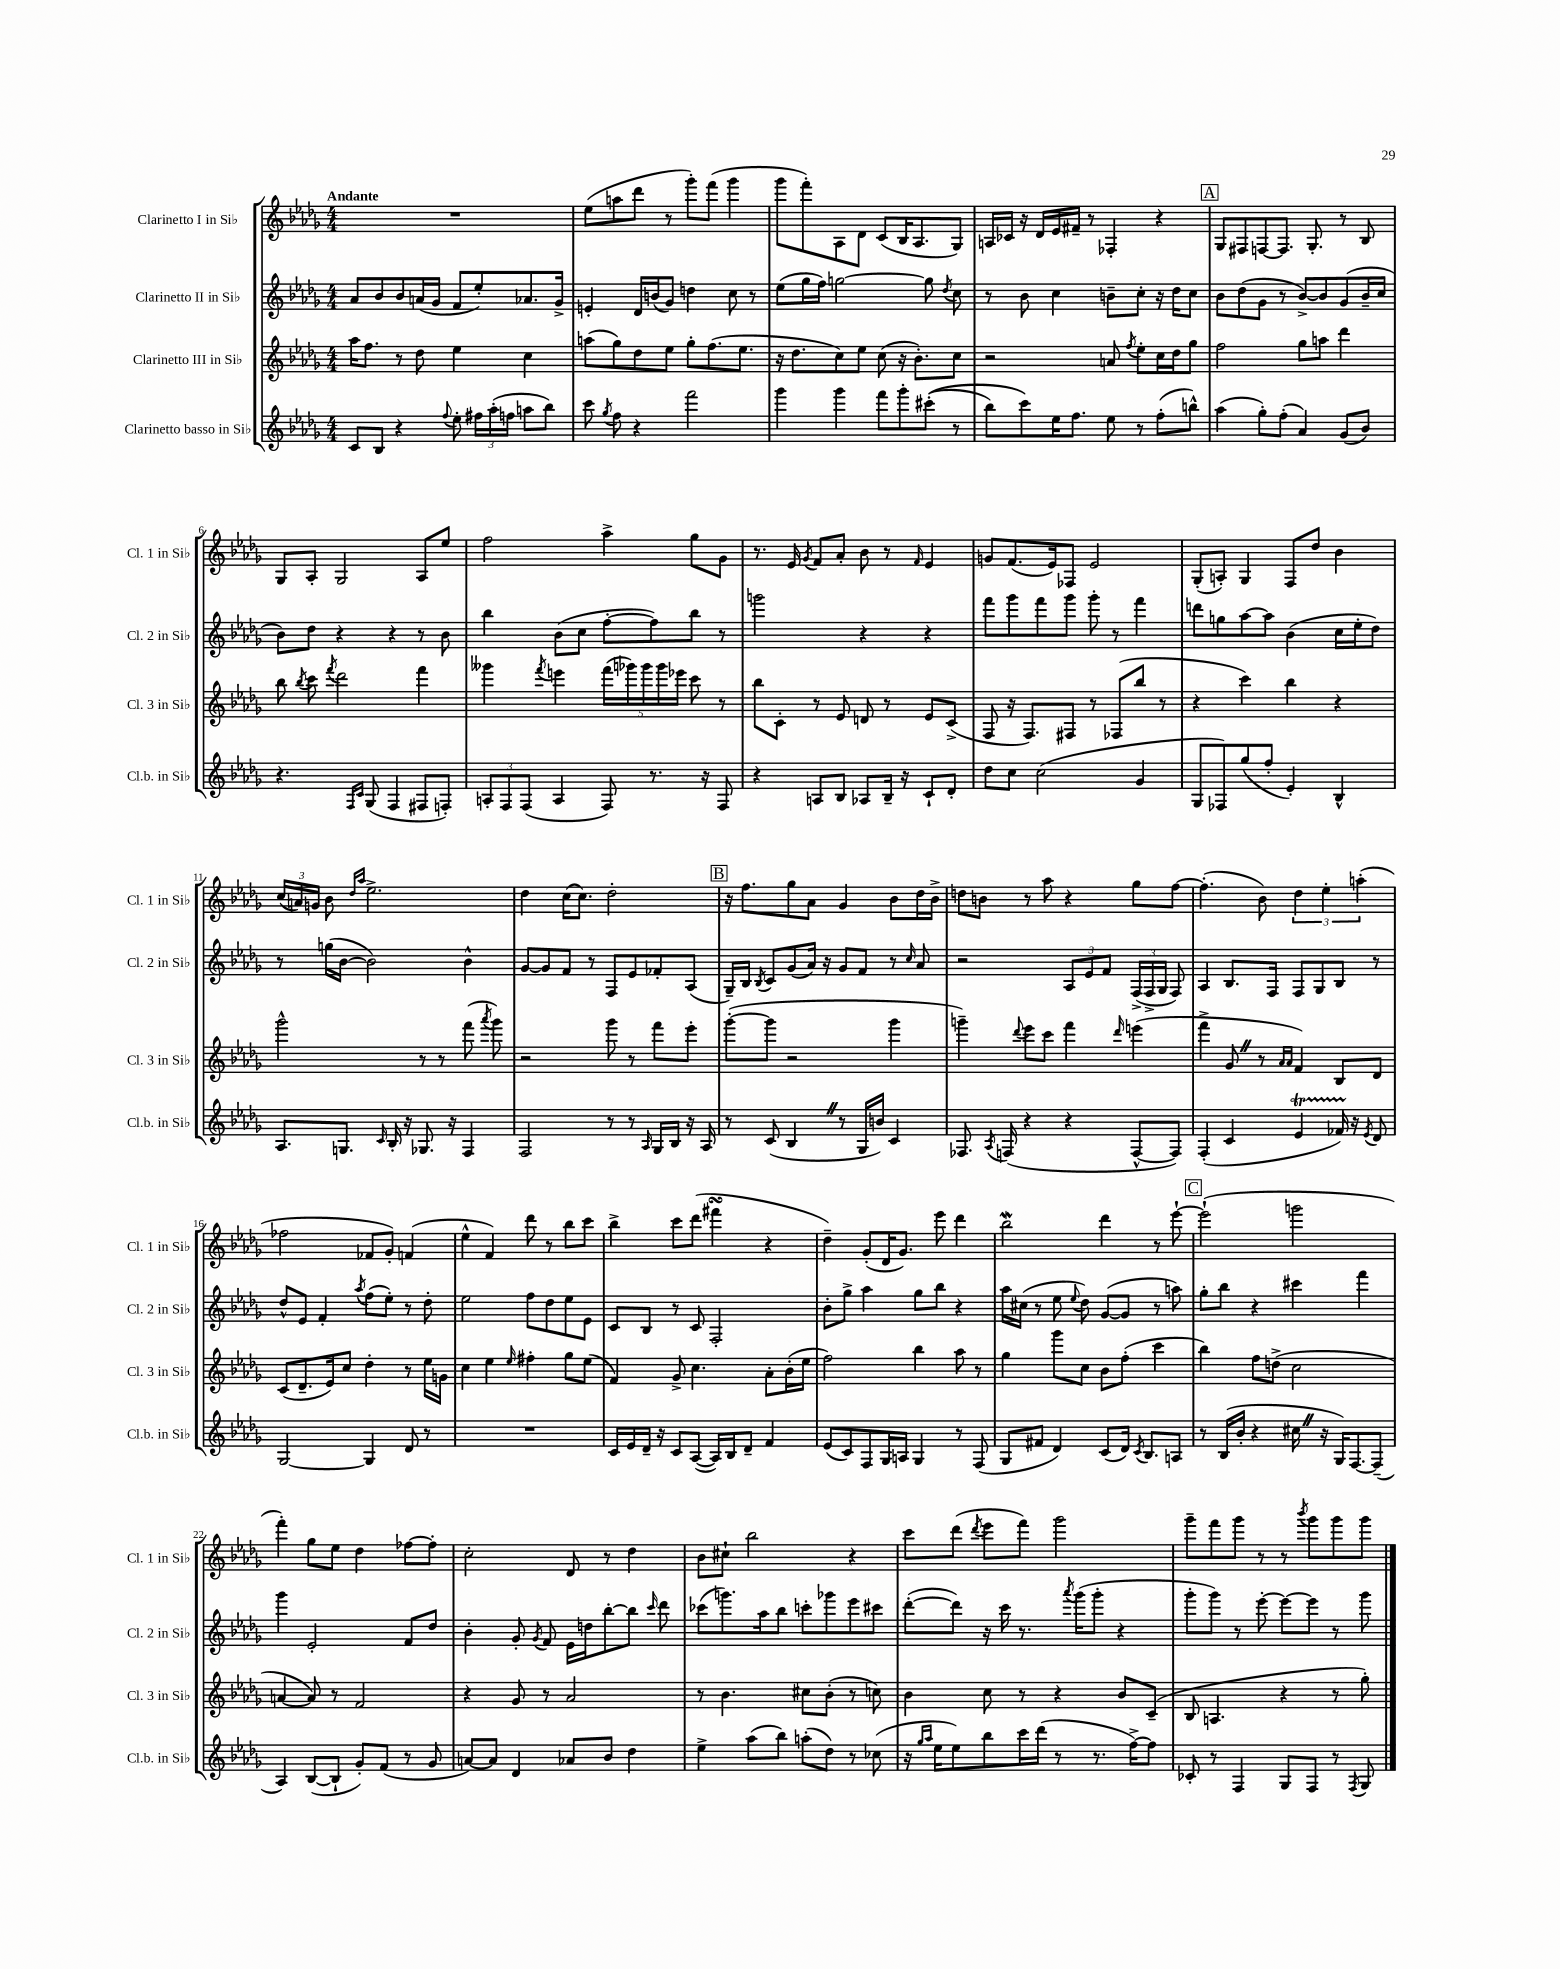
<<
\new StaffGroup <<
\new Staff = "s0" \with { instrumentName = "Clarinetto I in Sib" shortInstrumentName = "Cl. 1 in Sib" } {
    \clef treble \key des \major \numericTimeSignature \time 4/4 \tempo "Andante"
    \autoBeamOff R1 |
    ees''8[( a''8 des'''8] r8 ges'''8[-.) f'''8]( ges'''4 |
    ges'''8[ f'''8-.) aes8 des'8] c'8[( bes16 aes8. ges8]) |
    a16[ ces'16] r16 des'16[ ees'16 fis'16]-- r8 fes4-. r4 |
    \mark \markup { \box "A" } ges8[ fis8 f8~ f8.] ges8.-. r8 bes8 |
    ges8[ aes8]-. ges2 aes8[ ees''8] |
    f''2 aes''4-> ges''8[ ges'8] |
    r8. ees'16 \acciaccatura { ges'8 } f'8[ aes'8]-. bes'8 r8 \grace { f'16 } ees'4 |
    g'8[ f'8.( ees'16) fes8] ees'2 |
    ges8[-.( a8]-.) ges4 f8[ des''8] bes'4 |
    \tuplet 3/2 { c''16[( a'16) g'16] } bes'8 \grace { des''16[ aes''16] } ees''2.-> |
    des''4 c''16[( c''8.]) des''2-. |
    \mark \markup { \box "B" } r16 f''8.[ ges''8 aes'8] ges'4 bes'8[ des''16 bes'16]-> |
    d''8[ b'8] r8 aes''8 r4 ges''8[ f''8]~ |
    f''4.-.( bes'8) \tuplet 3/2 { des''4 ees''4-. a''4-.( } |
    fes''2 fes'8[ ges'8]-.) f'4( |
    ees''4-^ f'4) des'''8 r8 bes''8[ c'''8] |
    bes''4-> c'''8[ des'''8]( fis'''4\turn r4 |
    des''4--) ges'8[-.( des'16 ges'8.]) ees'''8 des'''4 |
    bes''2\mordent des'''4 r8 ees'''8~-! |
    \mark \markup { \box "C" } ees'''2-!( g'''2 |
    f'''4-.) ges''8[ ees''8] des''4 fes''8[~ fes''8]-. |
    c''2-. des'8 r8 des''4 |
    bes'8[ cis''8]-! bes''2 r4 |
    c'''8[ des'''8]( \acciaccatura { des'''8 } ees'''8[ f'''8]) ges'''2 |
    ges'''8[-- f'''8 ges'''8] r8 r8 \acciaccatura { bes'''8 } ges'''8[ ges'''8 ges'''8] \bar "|." |
}
\new Staff = "s1" \with { instrumentName = "Clarinetto II in Sib" shortInstrumentName = "Cl. 2 in Sib" } {
    \clef treble \key des \major \numericTimeSignature \time 4/4
    \autoBeamOff aes'8[ bes'8 bes'8 a'16( ges'16] f'8[ ees''8-.) aes'8. ges'16]-> |
    e'4-. des'16[ b'16( ges'8]) d''4 c''8 r8 |
    ees''8[( ges''16 f''16]) g''2~ g''8 \acciaccatura { des''8 } c''8 |
    r8 bes'8 c''4 b'8[-- c''8]-. r16 des''16[ c''8] |
    \mark \markup { \box "A" } bes'8[ des''8( ges'8] r8 bes'8[~->) bes'8 ges'8( bes'16-- c''16] |
    bes'8[) des''8] r4 r4 r8 bes'8 |
    bes''4 bes'8[( c''8] f''8[~-. f''8) bes''8] r8 |
    g'''2 r4 r4 |
    f'''8[ ges'''8 f'''8 ges'''8] ges'''8-. r8 f'''4 |
    d'''8[ g''8 aes''8~ aes''8] bes'4( c''16[ ees''16-. des''8]) |
    r8 g''16[( bes'16]~ bes'2) bes'4-^ |
    ges'8[~ ges'8 f'8] r8 f8[ ees'8 fes'8-. aes8]( |
    \mark \markup { \box "B" } ges16[--) bes16] \acciaccatura { bes8 } c'8[ ges'8( aes'16]) r16 ges'8[ f'8] r8 \grace { c''16 } aes'8 |
    r2 \tuplet 3/2 { aes8[ ees'8 f'8] } \tuplet 3/2 { f16[->( f16-> ges16] } f8) |
    aes4 bes8.[ f16] f8[ ges8 bes8] r8 |
    des''8[-^ ees'8] f'4-. \acciaccatura { aes''8 } f''8[( ees''8]-.) r8 des''8-. |
    ees''2 f''8[ des''8 ees''8 ees'8] |
    c'8[ bes8] r8 c'8 f2-. |
    bes'8[-. ges''8]-> aes''4 ges''8[ bes''8] r4 |
    aes''16[ cis''16]( r8 ees''8 \appoggiatura { ees''8 } des''8) ges'8[~( ges'8] r8 a''8) |
    \mark \markup { \box "C" } ges''8[-. bes''8] r4 cis'''4 f'''4 |
    ges'''4 ees'2-. f'8[ des''8] |
    bes'4-. ges'8-. \acciaccatura { ges'8 } f'8 ees'16[ d''16 bes''8~-. bes''8] \grace { c'''16 } des'''8 |
    ces'''8[( g'''8.) aes''16 bes''8] c'''8[-. ges'''8 ees'''8 cis'''8] |
    des'''8[~-.( des'''8]) r16 c'''16 r8. \acciaccatura { aes'''8 } ges'''16[( ges'''8]-. r4 |
    ges'''8[-. ges'''8]) r8 ees'''8~-. ees'''8[~ ees'''8] r8 ges'''8 \bar "|." |
}
\new Staff = "s2" \with { instrumentName = "Clarinetto III in Sib" shortInstrumentName = "Cl. 3 in Sib" } {
    \clef treble \key des \major \numericTimeSignature \time 4/4
    \autoBeamOff aes''16[ f''8.] r8 des''8 ees''4 c''4 |
    a''8[( ges''8) des''8 ees''8] ges''8[-. f''8.( ees''8.] |
    r16 des''8.[ c''8) ees''8] c''8( r16 bes'8.[-.) c''8] |
    r2 a'8 \acciaccatura { f''8 } ees''8[-. c''16 des''16 ges''8] |
    \mark \markup { \box "A" } f''2 ges''8[ a''8] des'''4 |
    bes''8 \acciaccatura { bes''8 } c'''8 \acciaccatura { f'''8 } des'''2 f'''4 |
    geses'''4 \acciaccatura { f'''8 } e'''4 \tuplet 5/4 { f'''16[( ges'''16) ges'''16 ges'''16 ees'''16] } c'''8 r8 |
    bes''8[ c'8]-. r8 ees'8 d'8 r8 ees'8[ c'8]->( |
    f8 r16 f8.[) fis8] r8 fes8[( bes''8] r8 |
    r4 c'''4) bes''4 r4 |
    ges'''2-^ r8 r8 f'''8( \acciaccatura { aes'''8 } ges'''8) |
    r2 ges'''8 r8 f'''8[ ees'''8]-. |
    \mark \markup { \box "B" } ges'''8[~-.( ges'''8] r2 ges'''4 |
    g'''4--) \appoggiatura { des'''8 } ees'''8[ c'''8] f'''4 \grace { des'''16 } e'''4( |
    f'''4-> ges'8 \once \override BreathingSign.text = \markup { \musicglyph "scripts.caesura.straight" } \breathe r8 \grace { aes'16[ aes'16] } f'4) bes8[ des'8] |
    c'8[( des'8.-- ees'16) c''8] des''4-. r8 ees''16[ g'16] |
    c''4 ees''4 \grace { ees''16 } fis''4-. ges''8[ ees''8]( |
    f'4) ges'8-> c''4. aes'8[-. bes'16-.( ees''16] |
    f''2) bes''4 aes''8 r8 |
    ges''4 ges'''8[ c''8] bes'8[ f''8]-.( c'''4 |
    \mark \markup { \box "C" } bes''4) f''8[ d''8]->( c''2 |
    a'4~ a'8) r8 f'2 |
    r4 ges'8 r8 aes'2 |
    r8 bes'4. cis''8[ bes'8]-.( r8 c''8) |
    bes'4 c''8 r8 r4 bes'8[ c'8]--( |
    bes8 a4. r4 r8 ges''8-.) \bar "|." |
}
\new Staff = "s3" \with { instrumentName = "Clarinetto basso in Sib" shortInstrumentName = "Cl.b. in Sib" } {
    \clef treble \key des \major \numericTimeSignature \time 4/4
    \autoBeamOff c'8[ bes8] r4 \appoggiatura { f''8 } ees''8-. \tuplet 3/2 { fis''16[ aes''16-.( f''16] } a''8[ bes''8]) |
    c'''8 \acciaccatura { ges''8 } f''8 r4 f'''2 |
    ges'''4 ges'''4 f'''8[ ges'''8-. cis'''8]-.(\( r8 |
    bes''8[) c'''8\) ees''16 f''8.] ees''8 r8 f''8[-.( b''8]-^) |
    \mark \markup { \box "A" } aes''4( ges''8[-.) f''8]-.( aes'4) ges'8[( bes'8]) |
    r4. \grace { f16[ c'16] } ges8( f4 fis8[ f8]-.) |
    \tuplet 3/2 { a8[-. f8 f8]( } a4 f8) r8. r16 f8 |
    r4 a8[ bes8] aes8[ bes16]-- r16 c'8[-! des'8]-. |
    des''8[ c''8] c''2( ges'4 |
    ges8[ fes8) ges''8( f''8]-. ees'4-.) bes4-^ |
    aes8.[ g8.] \grace { c'16 } bes16-. r16 ges8. r16 f4 |
    f2 r8 r8 \grace { aes16 } ges16[ bes16] r16 aes16 |
    \mark \markup { \box "B" } r8 c'8( bes4 \once \override BreathingSign.text = \markup { \musicglyph "scripts.caesura.straight" } \breathe r8 ges16[ b'16]) c'4 |
    fes8. \acciaccatura { aes8 } f16( r4 r4 f8[~-^ f8]) |
    f4-.( c'4 ees'4\startTrillSpan fes'16) r16\stopTrillSpan \acciaccatura { ees'8 } des'8 |
    ges2~ ges4 des'8 r8 |
    R1 |
    c'16[ ees'16 des'16]-- r16 c'8[ aes8]~( aes16[) bes16 des'8]-- f'4 |
    ees'8[( c'8) f8 ges16 a16] ges4 r8 f8( |
    ges8[ fis'8] des'4) c'8[( des'16]) \acciaccatura { c'8 } bes8.[ a8] |
    \mark \markup { \box "C" } r8 bes16[( bes'16]-. r4 cis''16 \once \override BreathingSign.text = \markup { \musicglyph "scripts.caesura.straight" } \breathe r16 ges16[) f8.~ f8]--( |
    aes4) bes8[~( bes8]-! ges'8[-.) f'8]( r8 ges'8 |
    a'8[~) a'8] des'4 aes'8[ bes'8] des''4 |
    ees''4-> aes''8[( bes''8]) a''8[-.( des''8]) r8 ces''8( |
    r16 \grace { ges''16[ aes''16] } ees''16[ ees''8) bes''8 c'''16 des'''16]( r8 r8. f''16[~->) f''8] |
    ces'8-. r8 f4 ges8[ f8] r8 \acciaccatura { f8 } ges8 \bar "|." |
}
>>
>>
